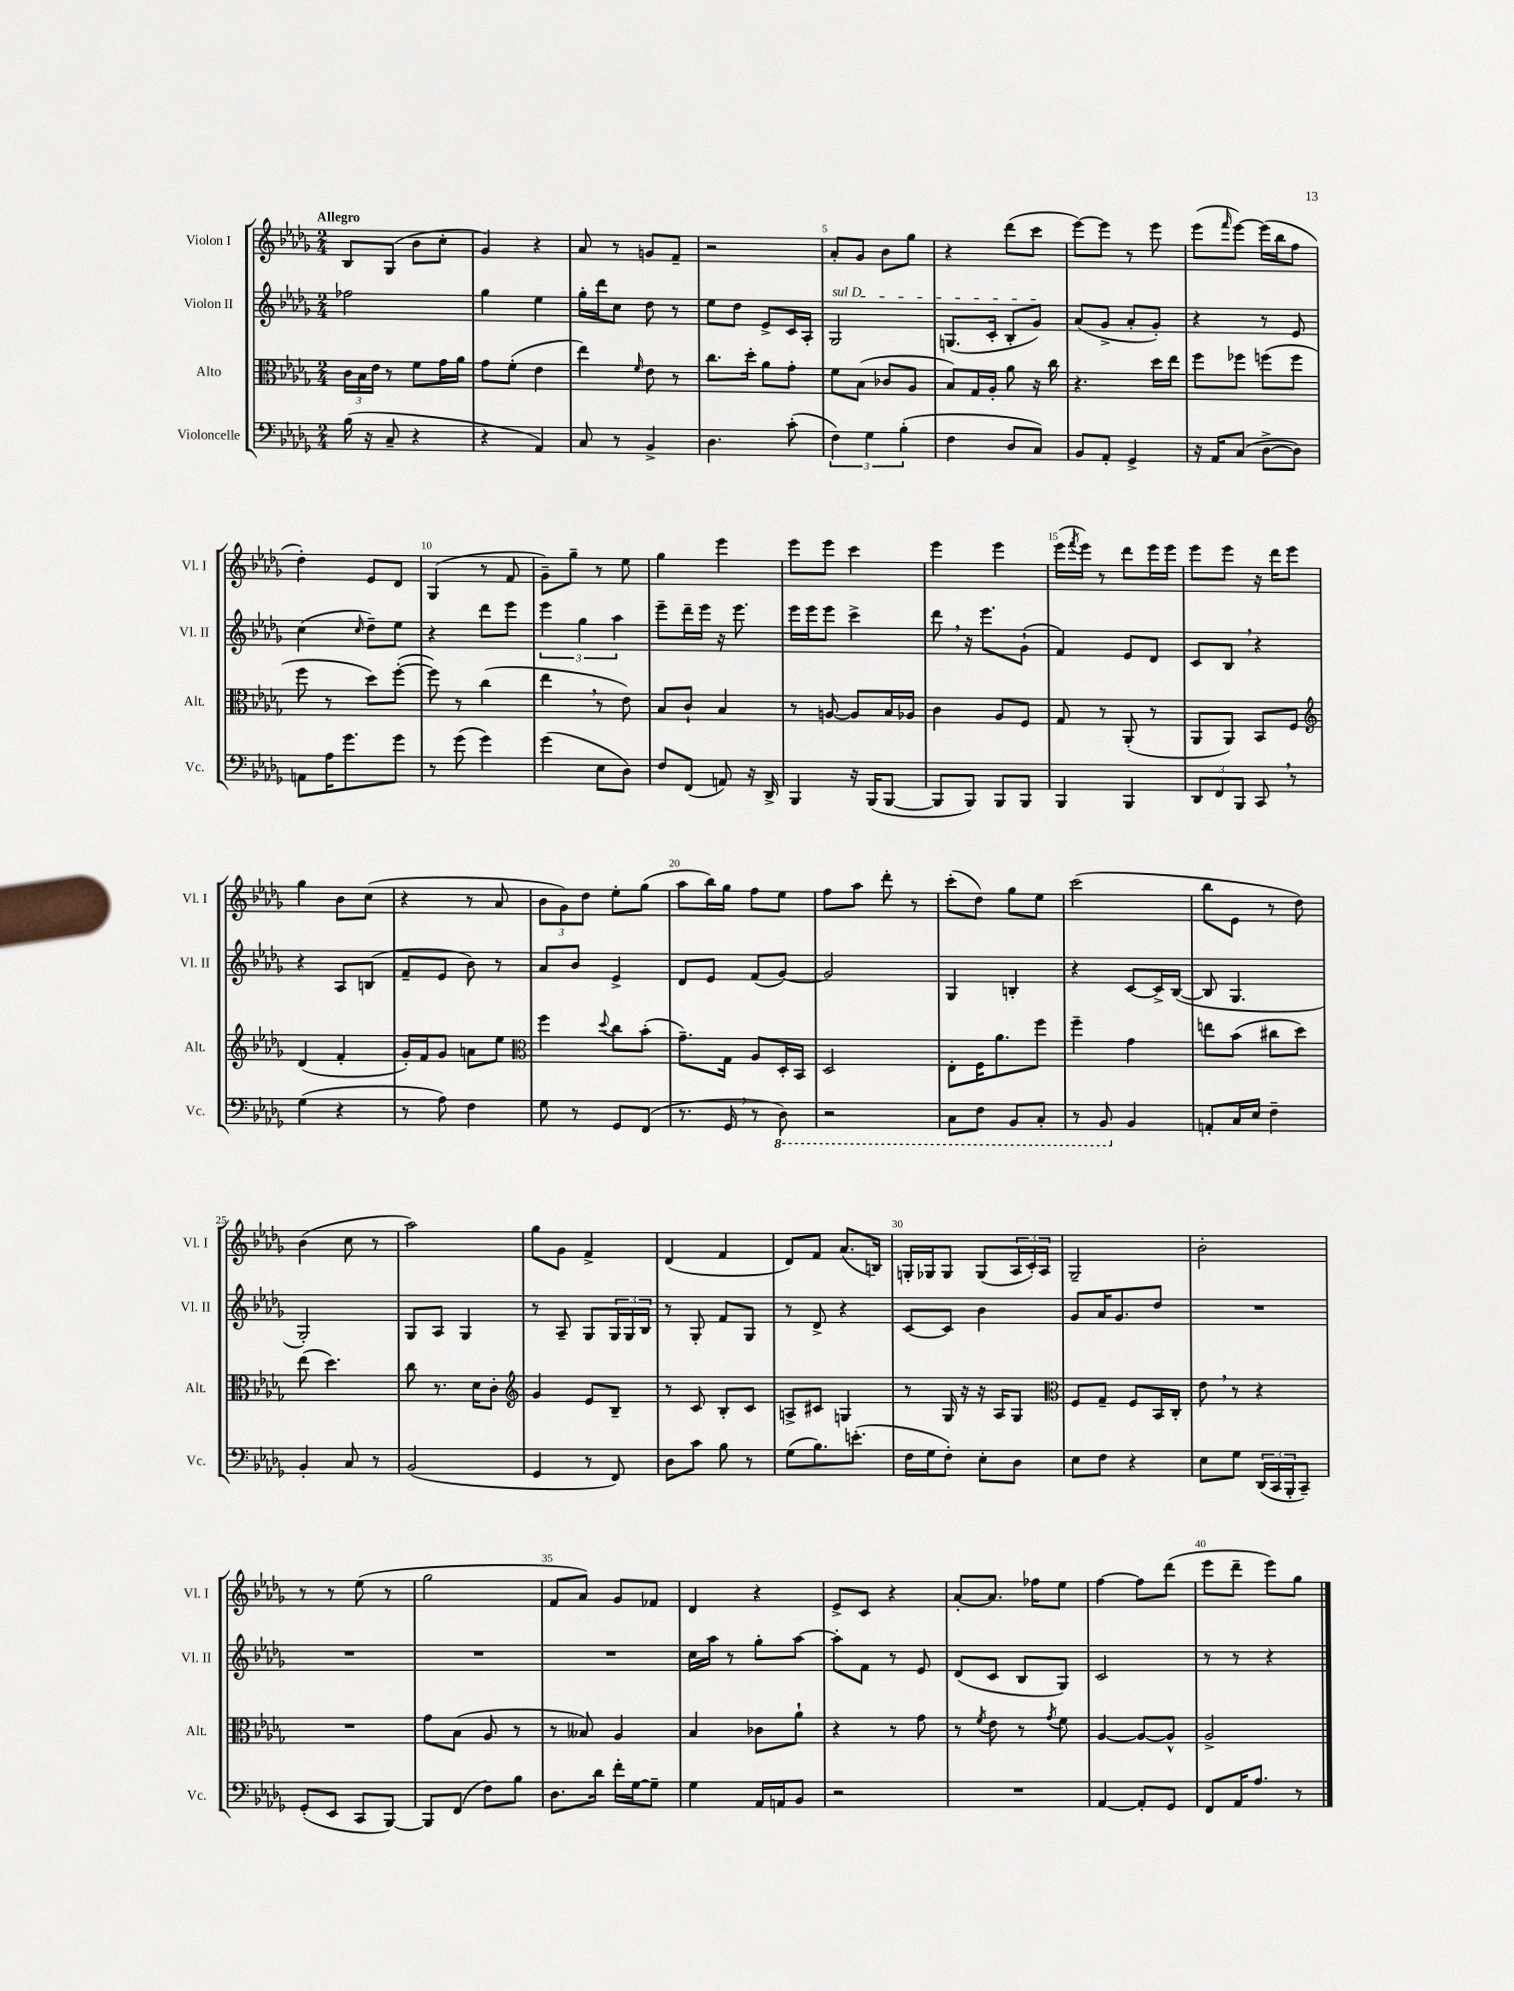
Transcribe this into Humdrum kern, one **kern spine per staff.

**kern	**kern	**kern	**kern
*staff4	*staff3	*staff2	*staff1
*clefF4	*clefC3	*clefG2	*clefG2
*k[b-e-a-d-g-]	*k[b-e-a-d-g-]	*k[b-e-a-d-g-]	*k[b-e-a-d-g-]
*M2/4	*M2/4	*M2/4	*M2/4
(16B-	24c	2ff-	8B-
.	24B-	.	.
16r	.	.	.
.	24e-	.	.
8C~	8r	.	(8G-
4r	8f	.	8b-
.	16g-	.	8cc'
.	16a-	.	.
=	=	=	=
4r	8g-	4gg-	4g-)
.	(8f'	.	.
4AA-)	4e-	4ee-	4r
=	=	=	=
8C	4ee-)	16gg-'	8a-
.	.	16ddd-	.
8r	.	8cc	8r
.	16qqf	.	.
4BB-^	8e-	8dd-	8g
.	8r	8r	8f~
=	=	=	=
4.D-	8.cc	8ee-	2r
.	.	8dd-	.
.	16dd-'	.	.
.	8a-	8e-^	.
(8c'	8g-'	16c	.
.	.	16A-'	.
=	=	=	=
6F)	8f	2G-	8a-'
.	(8B-	.	8g-
6G-	.	.	.
.	8c-	.	8b-
(6B-'	.	.	.
.	8A-	.	8gg-
=	=	=	=
4F	8B-)	(8.G	4r
.	16G-	.	.
.	16A-'	16c'	.
8D-	8a-	8B-'	(8ddd-
8C)	16r	8g-)	8ccc
.	16cc	.	.
=	=	=	=
8BB-	4.r	(8a-	[8eee-)
8AA-'	.	8g-^	8eee-]
4GG-^	.	8a-'	8r
.	16dd-	8g-')	8eee-
.	16ee-	.	.
=	=	=	=
16r	8ff	4r	(8eee-
16AA-	.	.	.
.	.	.	16qqfff
(8C	8ff-	.	[8eee-)
[8D-^	(8ff	8r	(16eee-]
.	.	.	16bb-
8D-])	8ff	8e-	8ff
=	=	=	=
8AA	8ff	(4cc	4dd-')
16A-	8r	.	.
8.g-	.	.	.
.	.	16qqcc	.
.	8dd-)	8dd-~)	8e-
8g-	([8ff'	8ee-	8d-
=	=	=	=
8r	8ff])	4r	(4G-
(8g-	8r	.	.
4g-)	(4cc	8ddd-	8r
.	.	8eee-	8f
=	=	=	=
(4g-	4ee-	6eee-	8g-~)
.	.	.	8gg-~
.	.	6gg-	.
8E-	8r	.	8r
.	.	6aa-	.
8D-)	8e-)	.	8ee-
=	=	=	=
8F	8B-	8eee-~	4gg-
(8FF	8c`	16ddd-~	.
.	.	16eee-	.
8AA)	4B-	16r	4eee-
.	.	8.eee-	.
16r	.	.	.
16DD-^	.	.	.
=	=	=	=
4BBB-	8r	16eee-	8eee-
.	.	16eee-	.
.	[8A	8eee-	8eee-
16r	8A]	4ccc^	4ccc
(16BBB-	.	.	.
[8BBB-	16B-	.	.
.	16A-	.	.
=	=	=	=
8BBB-]	4c	8ddd-	4eee-
8BBB-)	.	16r	.
.	.	8.eee-	.
8BBB-	8A-	.	4eee-
8BBB-	8F	(8g-`	.
=	=	=	=
4BBB-	8G-	4f)	(16eee-
.	.	.	8qfff
.	.	.	16eee-)
.	8r	.	8r
4BBB-	(8AA-'	8e-	8ddd-
.	8r	8d-	16eee-
.	.	.	16eee-
=	=	=	=
12DD-	8AA-	8c	8eee-
12FF	.	.	.
.	8AA-)	8B-	8eee-
12BBB-	.	.	.
8CC	8BB-	4r	16r
.	.	.	16ddd-
8r	8F	.	8eee-
=	=	=	=
*	*clefG2	*	*
(4G-	(4d-	4r	4gg-
4r	4f'	8A-	8b-
.	.	(8B	(8cc
=	=	=	=
8r	16g-')	8f~	4r
.	16f	.	.
8A-)	8g-	8e-	.
4F	8a	8b-)	8r
.	8ee-	8r	8a-
=	=	=	=
*	*clefC3	*	*
8G-	4ff	8a-	12b-
.	.	.	12g-)
8r	.	8b-	.
.	.	.	12dd-
.	8qqdd-	.	.
8GG-	8cc	4e-^	8ee-'
(8FF	(8b-'	.	(8gg-
=	=	=	=
8.r	8.g-~)	8d-	8aa-
.	.	8e-	16bb-)
16GG-	16G-	.	16gg-
8r	8A-	(8f	8ff
8DD-)	16D-'	[8g-)	8ee-
.	16BB-	.	.
=	=	=	=
2r	2D-	2g-]	8ff
.	.	.	8aa-
.	.	.	8ddd-'
.	.	.	8r
=	=	=	=
8CC	8E-'	4G-	(8ccc'
8FF	16F	.	8dd-)
.	8.a-	.	.
8BBB-	.	4B'	8gg-
8CC'	8ff	.	8ee-
=	=	=	=
8r	4ff~	4r	(2ccc
8BBB-	.	.	.
4BB-	4g-	[8c	.
.	.	16c^]	.
.	.	([16B-	.
=	=	=	=
8AA'	8ee	8B-]	8bb-
16C	(8b-	4.G-	8e-
16E-	.	.	.
4F~	8cc#	.	8r
.	8dd-)	.	8dd-)
=	=	=	=
4BB-'	(8ee-	2G-')	(4b-
.	4.dd-)	.	.
8C	.	.	8cc
8r	.	.	8r
=	=	=	=
(2BB-	8cc	8G-	2aa-)
.	8.r	8A-	.
.	.	4G-	.
.	16d-	.	.
.	8c'	.	.
=	=	=	=
*	*clefG2	*	*
4GG-	4g-	8r	8gg-
.	.	8A-~	8g-
8r	8e-	8G-	4f^
8FF)	8B-~	24G-	.
.	.	24G-	.
.	.	24B-	.
=	=	=	=
8D-	8r	8r	(4d-
8c	8c	8G-'	.
8B-	8B-'	8f	4f
8r	8c	8G-	.
=	=	=	=
(8G-	8A^	8r	8d-)
8.B-)	8c#	8d-^	8f
.	4G	4r	(8.a-
(8.e'	.	.	.
.	.	.	16B)
=	=	=	=
16F	8r	[8c	16G'
16G-	.	.	16G-
8F')	16G-	8c]	8G-
.	16r	.	.
8E-'	16r	4b-	(8G-
.	16A-	.	.
8D-	8G-	.	24A-
.	.	.	24c')
.	.	.	24A-
=	=	=	=
*	*clefC3	*	*
8E-	8F	8g-	2G-~
8F	8G-~	16a-	.
.	.	8.g-	.
4r	8F	.	.
.	16BB-	8dd-	.
.	16C'	.	.
=	=	=	=
8E-	8e-	2r	2b-'
8G-	8r	.	.
(24DD-	4r	.	.
24CC	.	.	.
24BBB-'	.	.	.
8CC~)	.	.	.
=	=	=	=
(8GG-'	2r	2r	8r
8EE-	.	.	8r
8CC	.	.	(8ee-
[8BBB-)	.	.	8r
=	=	=	=
8BBB-]	8g-	2r	2gg-
(8FF	(8B-	.	.
8F)	8A-	.	.
8B-	8r	.	.
=	=	=	=
8.D-	8r	2r	8f
.	8B--)	.	8a-)
16d-	.	.	.
16f'	4A-	.	8g-
[16G-	.	.	.
8G-~]	.	.	8f-
=	=	=	=
4G-	4B-	16cc	4d-
.	.	16aa-	.
.	.	8r	.
16AA-	8c-	8gg-'	4r
16AA	.	.	.
8BB-	8a-`	[8aa-	.
=	=	=	=
2r	4r	8aa-']	8e-^
.	.	8f	8c
.	8r	8r	4r
.	8g-	8e-	.
=	=	=	=
2r	8r	(8d-	[8a-'
.	8qf	.	.
.	8e-	8c	8.a-]
.	8r	8B-	.
.	.	.	16ff-
.	8qg-	.	.
.	8f	8G-)	8ee-
=	=	=	=
[4AA-	[4A-	2c	[4ff
8AA-']	8A-_	.	8ff]
8GG-	8A-^^]	.	(8ddd-
=	=	=	=
8FF	2A-^	8r	8eee-
16AA-	.	8r	8ddd-~
8.A-	.	.	.
.	.	4r	8eee-)
8r	.	.	8gg-
==	==	==	==
*-	*-	*-	*-
